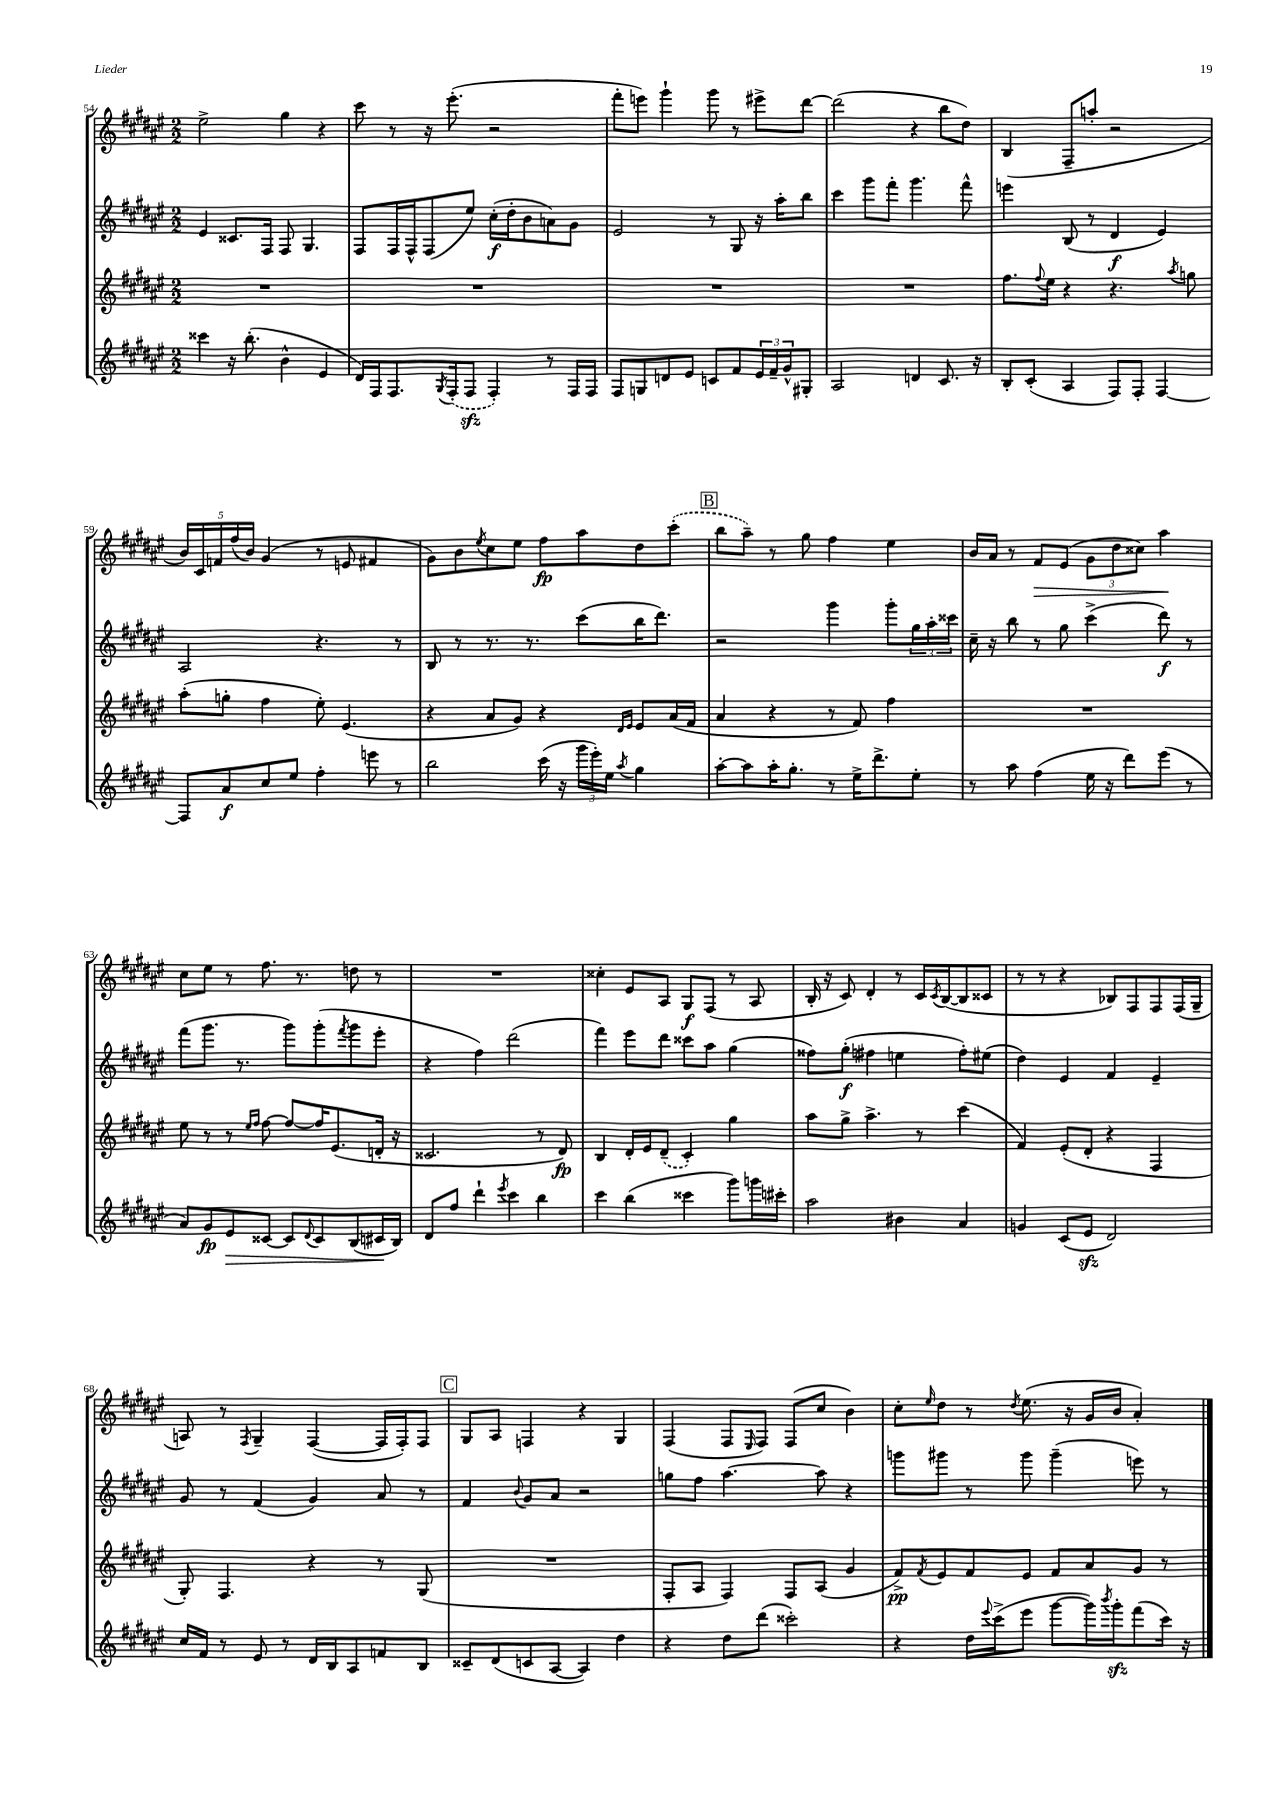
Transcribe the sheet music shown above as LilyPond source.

<<
\new StaffGroup <<
\new Staff = "s0" {
    \clef treble \key fis \major \numericTimeSignature \time 2/2
    eis''2-> gis''4 r4 |
    cis'''8 r8 r16 eis'''8.-.( r2 |
    fis'''8-. e'''8) gis'''4-! gis'''8 r8 eis'''8-> dis'''8~ |
    dis'''2( r4 b''8 dis''8) |
    b4( fis8-- a''8-. r2 |
    \tuplet 5/4 { b'16) cis'16 f'16 fis''16( b'16) } gis'4( r8 e'8 fis'4 |
    gis'8) b'8 \acciaccatura { eis''8 } cis''8 eis''8 fis''8\fp ais''8 dis''8 \once \slurDashed cis'''8-.( |
    \mark \markup { \box "B" } b''8 ais''8--) r8 gis''8 fis''4 eis''4 |
    b'16 ais'16 r8 fis'8\> eis'8( \tuplet 3/2 { gis'8 dis''8 cisis''8) } ais''4\! |
    cis''8 eis''8 r8 fis''8. r8. d''8 r8 |
    R1 |
    cisis''4-. eis'8 ais8 gis8\f fis8( r8 ais8 |
    b16-. r16 cis'8) dis'4-. r8 cis'16 \acciaccatura { cis'8 } b16~( b8 cisis'8 |
    r8 r8 r4 bes8) fis8 fis8 fis16( gis16-- |
    a8) r8 \acciaccatura { fis8 } gis4-- fis4~( fis16 fis16-.) fis8 |
    \mark \markup { \box "C" } gis8 ais8 f4 r4 gis4 |
    fis4( fis8 \grace { eis16 } fis8) fis8( cis''8 b'4) |
    cis''8-. \grace { eis''16 } dis''8 r8 \acciaccatura { dis''8 } eis''8.( r16 gis'16 b'16 ais'4-.) \bar "|." |
}
\new Staff = "s1" {
    \clef treble \key fis \major \numericTimeSignature \time 2/2
    eis'4 cisis'8. fis16 fis8 gis4. |
    fis8 fis16 fis16-^ fis8( eis''8) cis''16-.\f( dis''16-. b'8 a'8) gis'8 |
    eis'2 r8 gis8 r16 ais''16-. b''8 |
    cis'''4 gis'''8 fis'''8-. gis'''4. fis'''8-^ |
    e'''4 b8( r8 dis'4\f eis'4) |
    ais2 r4. r8 |
    b8 r8 r8. r8. cis'''8( b''16 dis'''8.) |
    \mark \markup { \box "B" } r2 gis'''4 gis'''8-. \tuplet 3/2 { gis''16 ais''16-. cisis'''16 } |
    cis''16-- r16 b''8 r8 gis''8 cis'''4->( dis'''8\f) r8 |
    fis'''8( gis'''8. r8. gis'''8) gis'''8-.( \acciaccatura { fis'''8 } gis'''8 eis'''8-. |
    r4 fis''4) dis'''2( |
    fis'''4) eis'''8 dis'''8 cisis'''8 ais''8 gis''4( |
    fisis''8) gis''8-.\f( fis''4 e''4 fis''8-.) eis''8( |
    dis''4) eis'4 fis'4 eis'4-- |
    gis'8 r8 fis'4( gis'4) ais'8 r8 |
    \mark \markup { \box "C" } fis'4 \appoggiatura { b'8 } gis'8 ais'8 r2 |
    g''8 fis''8 ais''4.~ ais''8 r4 |
    g'''8 gis'''8 r8 gis'''8 gis'''4--( e'''8) r8 \bar "|." |
}
\new Staff = "s2" {
    \clef treble \key fis \major \numericTimeSignature \time 2/2
    R1 |
    R1 |
    R1 |
    R1 |
    fis''8. \appoggiatura { fis''8 } eis''16 r4 r4. \acciaccatura { ais''8 } g''8 |
    ais''8-.( g''8-. fis''4 eis''8-.) eis'4.( |
    r4 ais'8 gis'8) r4 \grace { dis'16 eis'16 } eis'8 ais'16( fis'16 |
    \mark \markup { \box "B" } ais'4 r4 r8 fis'8) fis''4 |
    R1 |
    eis''8 r8 r8 \grace { eis''16 fis''16 } fis''8~ fis''8~ fis''16 eis'8.( d'16-. r16 |
    cisis'2. r8 dis'8\fp) |
    b4 dis'16-. eis'16 \once \slurDashed dis'8--( cis'4-.) gis''4 |
    ais''8 gis''8-> ais''4.-> r8 cis'''4( |
    fis'4) eis'8-.( dis'8-. r4 fis4 |
    gis8-.) fis4. r4 r8 gis8( |
    \mark \markup { \box "C" } R1 |
    fis8-. ais8 fis4) fis8 ais8( gis'4 |
    fis'8->\pp) \acciaccatura { fis'8 } eis'8 fis'8 eis'8 fis'8 ais'8 gis'8 r8 \bar "|." |
}
\new Staff = "s3" {
    \clef treble \key fis \major \numericTimeSignature \time 2/2
    cisis'''4 r16 b''8.-.( b'4-^ eis'4 |
    dis'16) fis16 fis8. \acciaccatura { gis8 } \once \slurDashed fis16-.( fis8\sfz fis4-.) r8 fis16 fis16 |
    fis8 g8 d'8 eis'8 c'8 fis'8 \tuplet 3/2 { eis'16 fis'16-- gis'16-^ } gis8-. |
    ais2 d'4 cis'8. r16 |
    b8-. cis'8-.( ais4 fis8) fis8-. fis4~ |
    fis8 ais'8\f cis''8 eis''8 fis''4-. e'''8 r8 |
    b''2 cis'''16( r16 \tuplet 3/2 { gis'''16 eis'''16-.) eis''16 } \acciaccatura { ais''8 } gis''4 |
    \mark \markup { \box "B" } ais''8~-. ais''8 ais''16-. gis''8.-. r8 eis''16-> dis'''8.-> eis''8-. |
    r8 ais''8 fis''4( eis''16 r16 dis'''8) eis'''8( r8 |
    ais'8) gis'8\fp eis'8\> cisis'8~ cisis'8 \appoggiatura { dis'8 } cisis'8 b8( cis'16\! b16) |
    dis'8 fis''8 dis'''4-! \acciaccatura { eis'''8 } cis'''4 b''4 |
    cis'''4 b''4( cisis'''4 gis'''8) g'''16 cis'''16-. |
    ais''2 bis'4 ais'4 |
    g'4 cis'8( eis'8\sfz dis'2) |
    cis''16 fis'16 r8 eis'8 r8 dis'16 b16 ais8 f'8 b8 |
    \mark \markup { \box "C" } cisis'8-- dis'8( c'8 ais8~ ais4) dis''4 |
    r4 dis''8 dis'''8( cisis'''2-.) |
    r4 dis''16 \appoggiatura { eis'''8 } cis'''16->( eis'''8 gis'''8~ gis'''16) \acciaccatura { b'''8 } gis'''16-.\sfz fis'''8( cis'''16) r16 \bar "|." |
}
>>
>>
\layout { \context { \Score currentBarNumber = #54 } }
